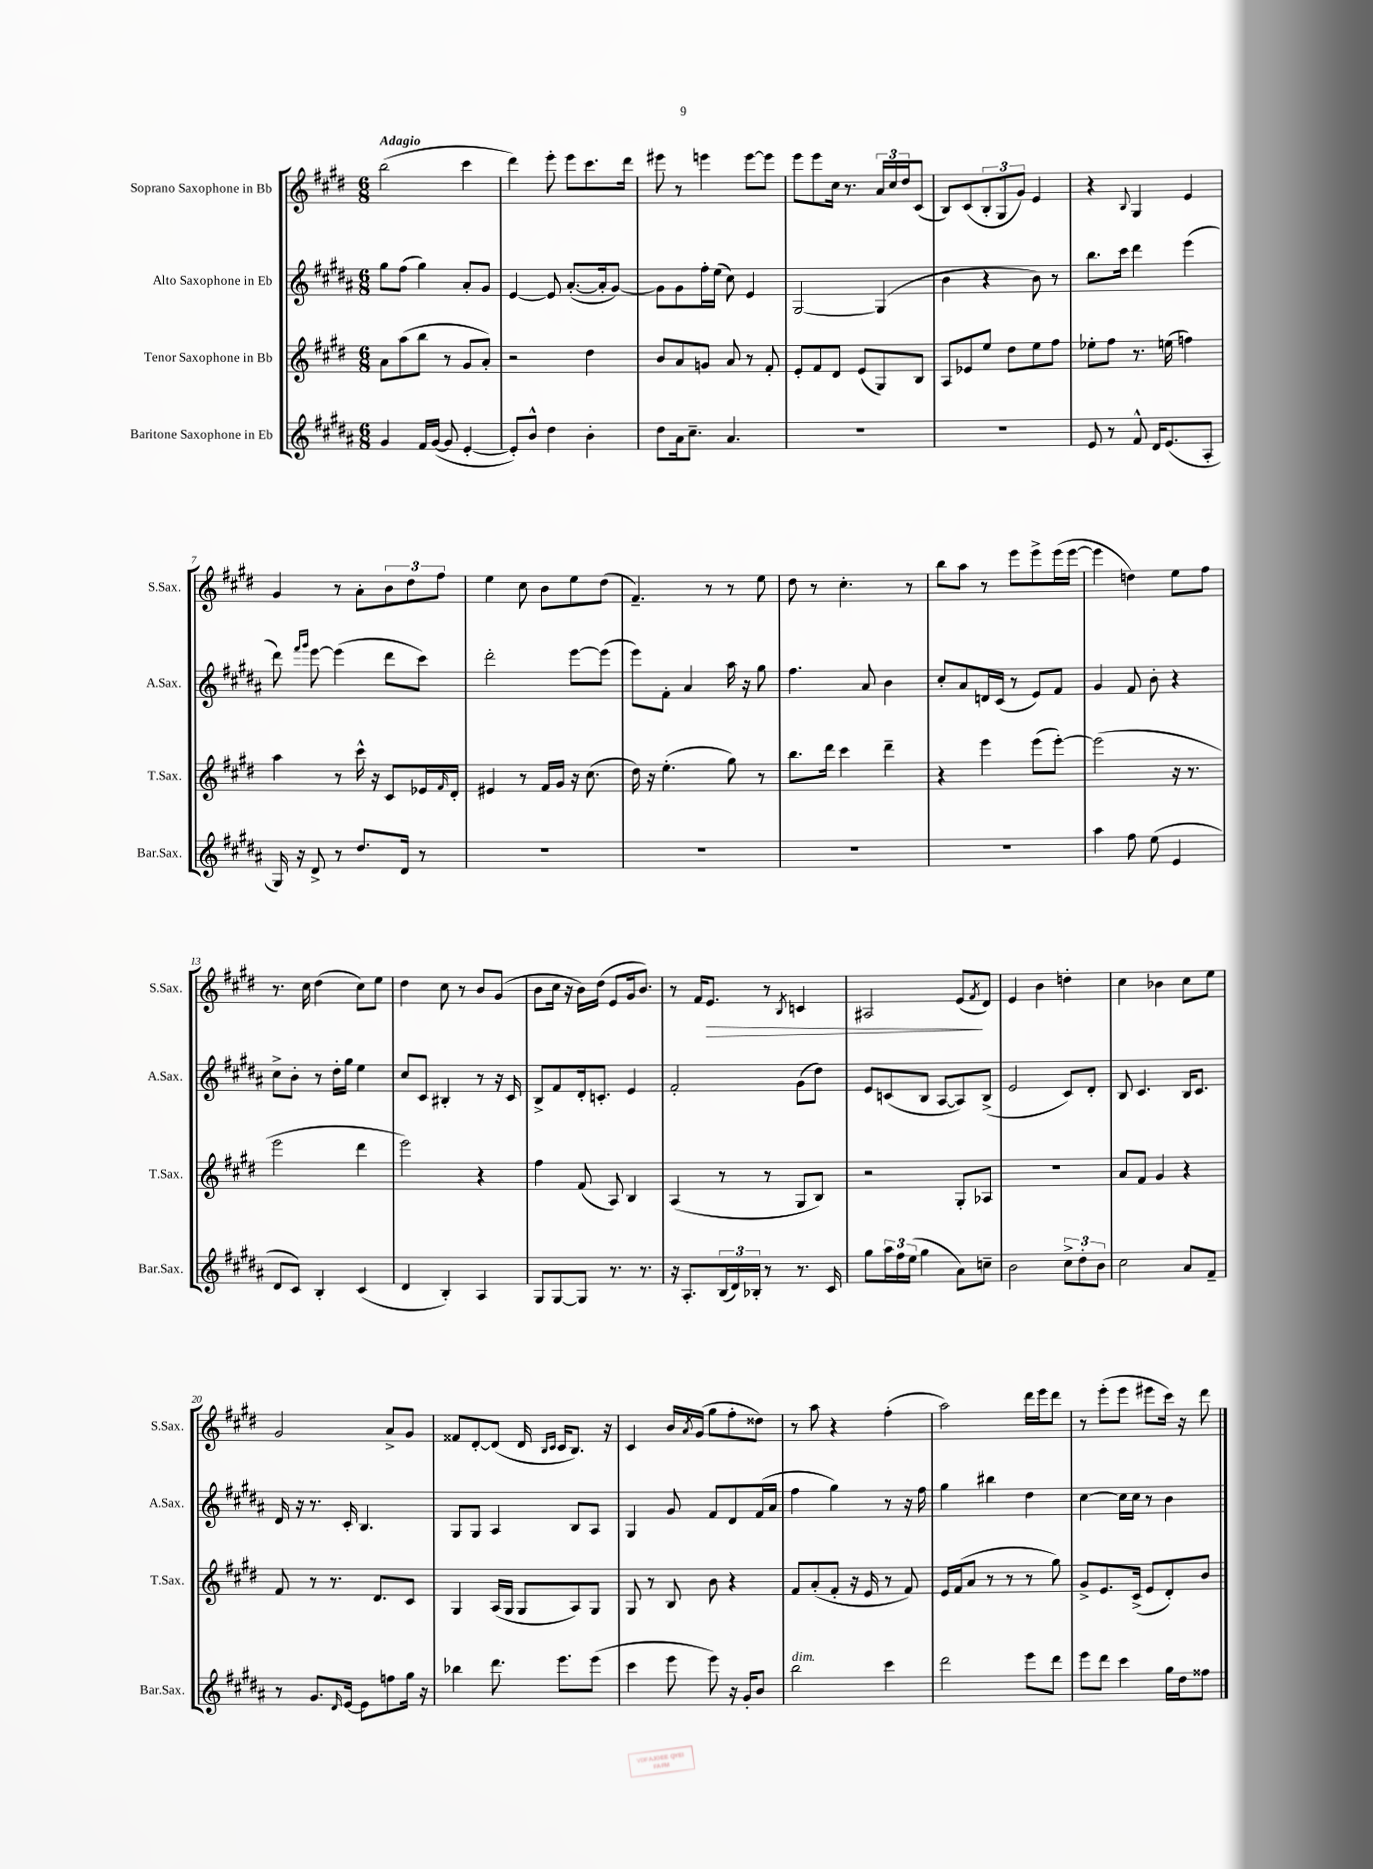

**kern	**kern	**kern	**kern	**dynam
*part4	*part3	*part2	*part1	*part1
*staff4	*staff3	*staff2	*staff1	*staff1
*I"Baritone Saxophone in Eb	*I"Tenor Saxophone in Bb	*I"Alto Saxophone in Eb	*I"Soprano Saxophone in Bb	*
*I'Bar.Sax.	*I'T.Sax.	*I'A.Sax.	*I'S.Sax.	*
*clefG2	*clefG2	*clefG2	*clefG2	*
*k[f#c#g#d#a#]	*k[f#c#g#d#]	*k[f#c#g#d#a#]	*k[f#c#g#d#]	*
*M6/8	*M6/8	*M6/8	*M6/8	*
=1	=1	=1	=1	=1
!	!	!	!LO:TX:a:B:t=Adagio	!
4g#/	8a\L	8gg#\L	(2bb\	.
.	(8aa\	(8ff#\J	.	.
16f#/LL	8bb\J	4gg#\)	.	.
([16g#/JJ	.	.	.	.
8g#/]	8r	.	.	.
[4e'/	8g#/L	8a#'/L	4ccc#\	.
.	8a'/J)	8g#/J	.	.
=2	=2	=2	=2	=2
8e'/L])	2r	[4e/	4ddd#\)	.
8b^^/J	.	.	.	.
4dd#\	.	8e/]	8eee'\	.
.	.	([8.a#'/L	8eee\L	.
4b'\	4dd#\	.	8.ccc#\	.
.	.	16a#'/k]	.	.
.	.	[8g#/J)	.	.
.	.	.	16ddd#\Jk	.
=3	=3	=3	=3	=3
8dd#\L	8b/L	8g#\L]	8eee#X\	.
16a#\k	8a/	8g#\	8r	.
8.cc#~\J	.	.	.	.
.	8gn/J	16ff#'\L	4eeen\	.
.	.	(16ee\JJ	.	.
4.a#/	8a/	8cc#\)	.	.
.	8r	4e/	[8eee\L	.
.	8f#'/	.	8eee\J]	.
=4	=4	=4	=4	=4
2.r	8e'/L	[2G#/	8eee\L	.
.	8f#/	.	8eee\	.
.	8d#/J	.	16cc#\Jk	.
.	.	.	8.r	.
.	(8e/L	.	.	.
.	8G#/)	(4G#/]	24a/LL	.
.	.	.	24cc#/	.
.	.	.	24dd#/J	.
.	8B/J	.	(8c#/J	.
=5	=5	=5	=5	=5
2.r	8A/L	4b\	8B/L)	.
.	8e-X/	.	(8c#/	.
.	8ee/J	4r	12B'/	.
.	.	.	12G#/	.
.	8dd#\L	.	.	.
.	.	.	12g#/J)	.
.	8ee\	8b\)	4e/	.
.	8ff#\J	8r	.	.
=6	=6	=6	=6	=6
8e/	8ee-X'\L	8.bb\L	4r	.
8r	8ff#\J	.	.	.
.	.	16ccc#\Jk	.	.
.	.	.	8qqB/	.
8f#^^/	8.r	4ddd#\	4G#/	.
16d#/KL	.	.	.	.
(8.e/	(16een\	.	.	.
.	4ffn\)	(4eee\	4e/	.
8A#'/J	.	.	.	.
!!LO:LB:g=z
=7	=7	=7	=7	=7
16G#/)	4aa\	8ddd#\)	4g#/	.
16r	.	.	.	.
.	.	16qqfff#/LL	.	.
.	.	16qqggg#/JJ	.	.
8d#^/	.	[8eee\	.	.
8r	8r	(4eee\]	8r	.
8.dd#/L	16ccc#^^\	.	8a'\L	.
.	16r	.	.	.
.	8c#/L	8ddd#\L	12b\	.
16d#/Jk	.	.	.	.
.	.	.	12dd#\	.
8r	16e-X/L	8ccc#\J)	.	.
.	.	.	12ff#\J	.
.	16qqf#/	.	.	.
.	16d#'/JJ	.	.	.
=8	=8	=8	=8	=8
2.r	4e#X/	2ddd#'\	4ee\	.
.	8r	.	8cc#\	.
.	16f#/LL	.	8b\L	.
.	16g#/JJ	.	.	.
.	16r	[8eee\L	8ee\	.
.	(8.cc#\	.	.	.
.	.	(8eee\J]	(8dd#\J	.
=9	=9	=9	=9	=9
2.r	16dd#\)	8eee\L)	4.f#~/)	.
.	16r	.	.	.
.	(4.ee'\	8f#'\J	.	.
.	.	4a#/	.	.
.	.	.	8r	.
.	8gg#\)	16aa#\	8r	.
.	.	16r	.	.
.	8r	8gg#\	8ee\	.
=10	=10	=10	=10	=10
2.r	8.bb\L	4.ff#\	8dd#\	.
.	.	.	8r	.
.	16ddd#\Jk	.	.	.
.	4ccc#\	.	4.cc#'\	.
.	.	8a#/	.	.
.	4ddd#~\	4b\	.	.
.	.	.	8r	.
=11	=11	=11	=11	=11
2.r	4r	8cc#'/L	8bb\L	.
.	.	8a#/	8aa\J	.
.	4eee\	16dn/L	8r	.
.	.	(16c#/JJ	.	.
.	.	8r	8eee\L	.
.	(8eee\L	8e/L)	8eee^\	.
.	[8eee'\J)	8f#/J	(16eee\L	.
.	.	.	[16eee\JJ	.
=12	=12	=12	=12	=12
4aa#\	(2eee\]	4g#/	4eee\]	.
8ff#\	.	8f#/	4ddn\)	.
(8ee\	.	8b'\	.	.
4e/	16r	4r	8ee\L	.
.	8.r	.	.	.
.	.	.	8ff#\J	.
!!LO:LB:g=z
=13	=13	=13	=13	=13
8d#/L	2eee\	8cc#^\L	8.r	.
8c#/J)	.	8b'\J	.	.
.	.	.	16cc#\	.
4B'/	.	8r	(4dd#\	.
.	.	16dd#'\LL	.	.
.	.	16gg#\JJ	.	.
(4c#/	4ddd#\	4ee\	8cc#\L)	.
.	.	.	8ee\J	.
=14	=14	=14	=14	=14
4d#/	2eee\)	8cc#/L	4dd#\	.
.	.	8c#/J	.	.
4B'/)	.	4B#X'/	8cc#\	.
.	.	.	8r	.
4A#/	4r	8r	8b/L	.
.	.	16r	(8g#/J	.
.	.	16c#/	.	.
=15	=15	=15	=15	=15
8G#/L	4ff#\	8B^/L	8b\L	.
[8G#/	.	8f#/	16cc#\Jk	.
.	.	.	16r	.
8G#/J]	(8f#/	16d#'/k	16b\LL)	.
.	.	8.cn'/J	(16dd#\JJ	.
8.r	8A/)	.	8e/L	.
.	4B/	4e/	16g#/k	.
8.r	.	.	8.b/J)	.
=16	=16	=16	=16	=16
16r	(4A/	2f#'/	8r	.
8.A#'/L	.	.	.	.
.	.	.	16f#/KL	.
!	!	!	!	!LO:HP:b
.	.	.	8.e/J	>
(24B/L	8r	.	.	.
24d#/)	.	.	.	.
24B-X'/JJ	.	.	.	.
8r	8r	.	8r	.
.	.	.	8qB/	.
8.r	8G#/L	(8g#\L	4cn/	.
.	8B/J)	8dd#\J)	.	.
16c#/	.	.	.	.
=17	=17	=17	=17	=17
8gg#\L	2r	8e/L	2A#X/	.
24aa#\L	.	(8cn/	.	.
24ff#\	.	.	.	.
(24ee\JJ	.	.	.	.
4gg#\	.	8B/J	.	.
.	.	[8A#/L	.	.
8a#\L)	8G#'/L	8A#/])	(8e/L	.
.	.	.	8qf#/	.
8ccn~\J	8A-X/J	(8B^/J	8d#/J)	]
=18	=18	=18	=18	=18
2b\	2.r	2e/	4e/	.
.	.	.	4b\	.
12cc#^\L	.	8c#/L)	4ddn'\	.
12dd#'\	.	.	.	.
.	.	8d#'/J	.	.
12b\J	.	.	.	.
=19	=19	=19	=19	=19
2cc#\	8a/L	8B/	4cc#\	.
.	8f#/J	4.c#/	.	.
.	4g#/	.	4b-X\	.
8a#/L	4r	16B/KL	8cc#\L	.
.	.	8.c#/J	.	.
8f#~/J	.	.	8ee\J	.
!!LO:LB:g=z
=20	=20	=20	=20	=20
8r	8f#/	16d#/	2g#/	.
.	.	16r	.	.
8.g#/L	8r	8.r	.	.
.	8.r	.	.	.
16qqd#/	.	.	.	.
[16e/Jk	.	16c#'/	.	.
8e\L]	.	4.B/	.	.
.	8.d#/L	.	.	.
8ffn\	.	.	8a^/L	.
16gg#\Jk	8c#/J	.	8g#/J	.
16r	.	.	.	.
=21	=21	=21	=21	=21
4bb-X\	4G#/	8G#/L	8f##X/L	.
.	.	8G#/J	[8d#'/	.
8.ddd#\	(16A/LL	4A#/	(8d#/J]	.
.	16G#/JJ	.	.	.
.	8G#/L	.	16d#/	.
.	.	.	16qqB/LL	.
.	.	.	16qqc#/JJ	.
8.eee\L	.	.	16c#/KL	.
.	8A/)	8B/L	8.B/J)	.
(8eee\J	8G#/J	8A#/J	.	.
.	.	.	16r	.
=22	=22	=22	=22	=22
4ccc#\	8G#/	4G#/	4c#/	.
.	8r	.	.	.
8eee\	8B/	8g#/	16b/LL	.
.	.	.	8qa/	.
.	.	.	(16g#/JJ	.
8eee\)	8b\	8f#/L	8gg#\L	.
16r	4r	8d#/	8ff#'\	.
16g#'/KL	.	.	.	.
8b/J	.	(16f#/L	8dd##X\J)	.
.	.	16a#/JJ	.	.
=23	=23	=23	=23	=23
!LO:TX:a:i:t=dim.	!	!	!	!
2bb\	8f#/L	4ff#\	8r	.
.	(8a'/	.	8aa\	.
.	8f#'/J	4gg#\)	4r	.
.	16r	.	.	.
.	16e/	.	.	.
4ccc#\	8r	8r	(4ff#'\	.
.	8f#/)	16r	.	.
.	.	16ff#\	.	.
=24	=24	=24	=24	=24
2ddd#\	16e/LL	4gg#\	2aa\)	.
.	(16f#/J	.	.	.
.	8a/J	.	.	.
.	8r	4bb#X\	.	.
.	8r	.	.	.
8eee\L	8r	4dd#\	16ddd#\LL	.
.	.	.	16eee\J	.
8ddd#\J	8gg#\)	.	8ddd#\J	.
=25	=25	=25	=25	=25
8eee\L	8g#^/L	[4cc#\	8r	.
8ddd#\J	8.e/	.	(8eee'\L	.
4ccc#\	.	16cc#\LL]	8eee\J	.
.	(16c#^/Jk	16cc#\JJ	.	.
.	8e/L	8r	8eee#X\L	.
16gg#\LL	8d#'/)	4b\	16ccc#\Jk)	.
16dd#\J	.	.	16r	.
8ff##X\J	8b/J	.	8ddd#\	.
==	==	==	==	==
*-	*-	*-	*-	*-
